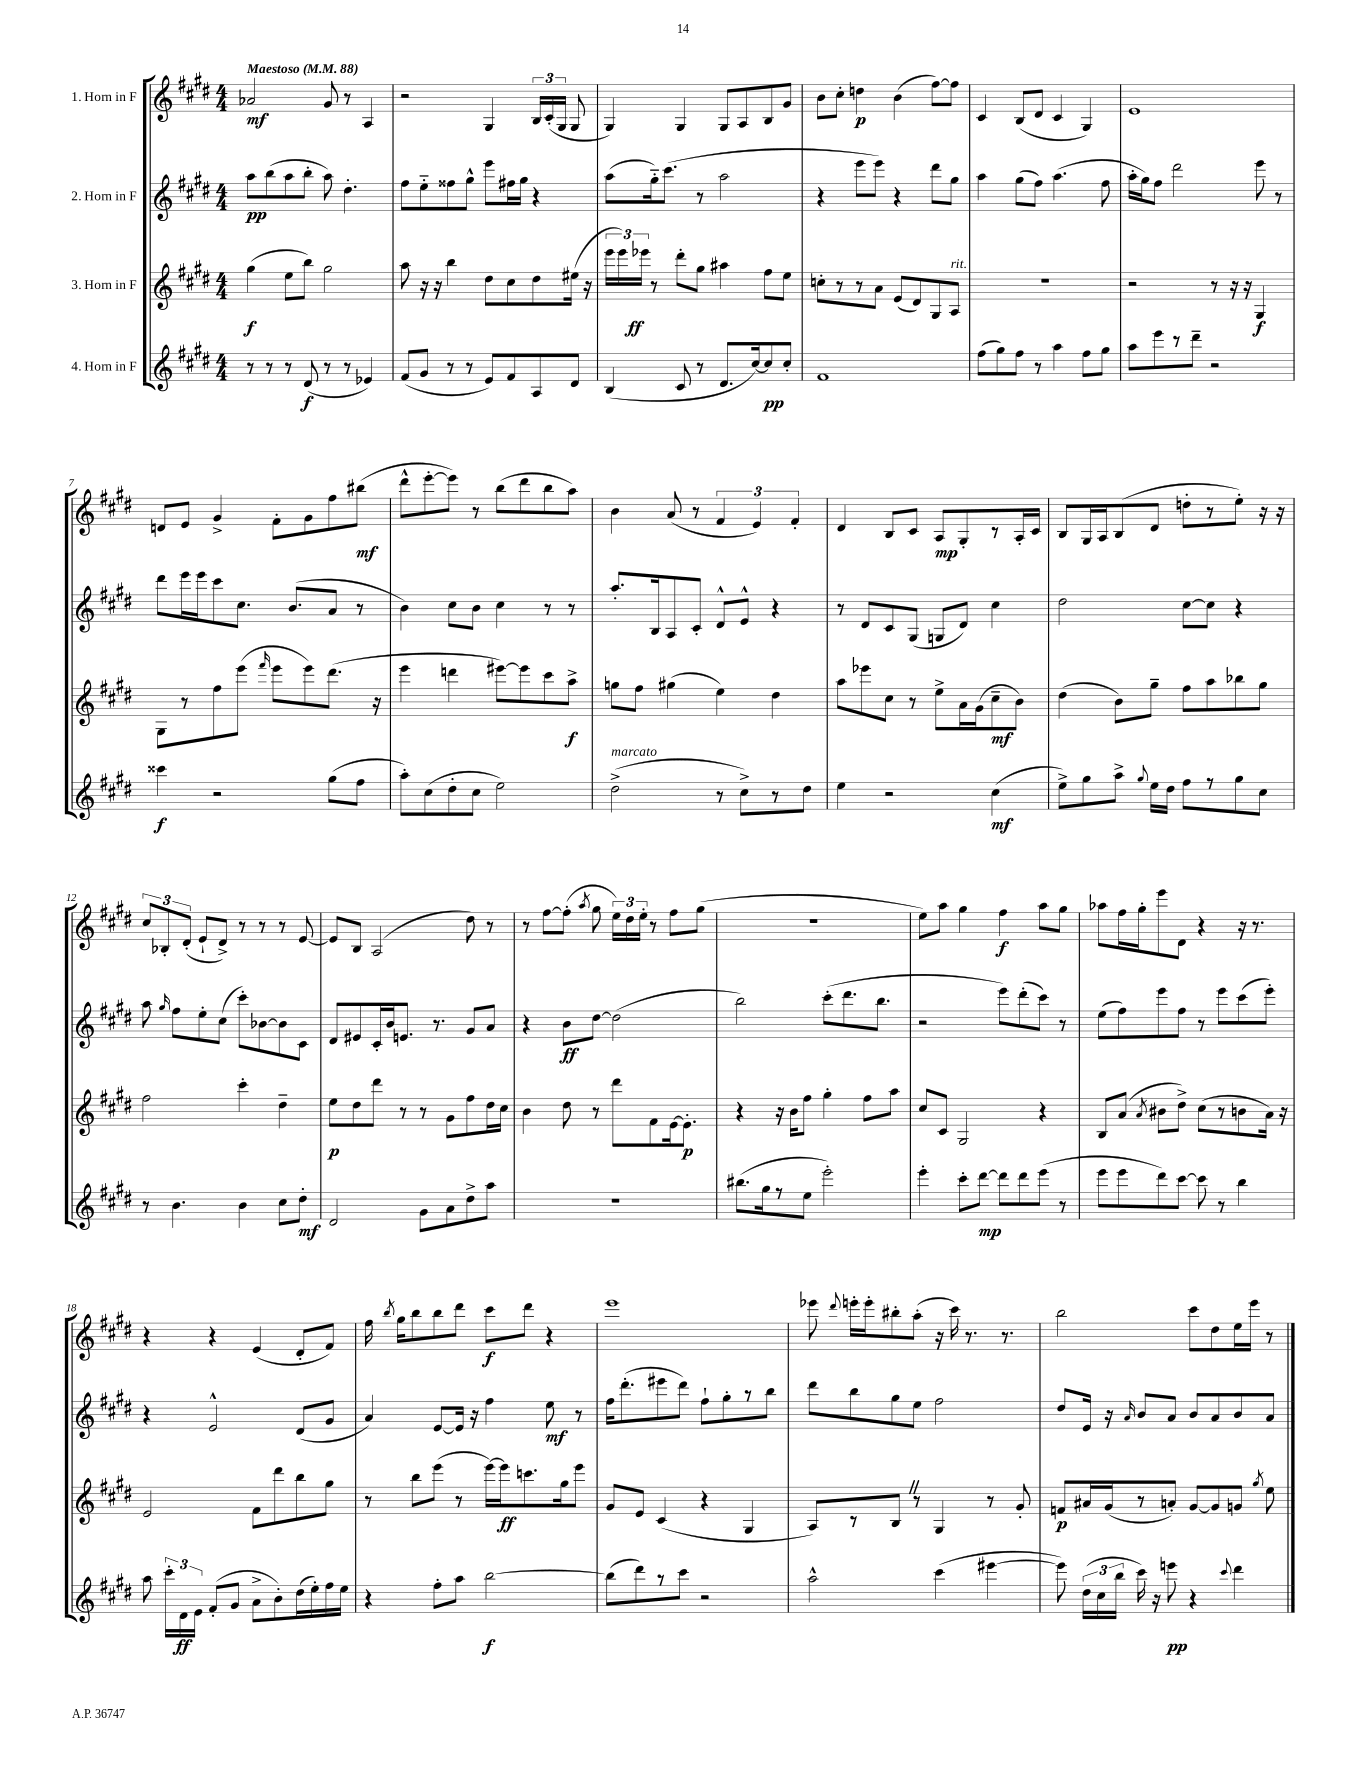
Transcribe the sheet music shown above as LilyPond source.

<<
\new StaffGroup <<
\new Staff = "s0" \with { instrumentName = "1. Horn in F" } {
    \clef treble \key e \major \numericTimeSignature \time 4/4 \tempo "Maestoso" 4 = 88
    \autoBeamOff aes'2\mf gis'8 r8 a4 |
    r2 gis4 \tuplet 3/2 { b16[ cis'16-.( gis16] } gis8 |
    gis4) gis4 gis8[ a8 b8 gis'8] |
    b'8[ cis''8]-. d''4\p b'4( fis''8[~) fis''8] |
    cis'4 b8[( dis'8] cis'4 gis4) |
    e'1 |
    d'8[ e'8] gis'4-> fis'8[-. gis'8 fis''8 bis''8]\mf( |
    dis'''8[-^ e'''8~-. e'''8]) r8 b''8[( dis'''8 b''8 a''8]) |
    b'4 a'8( r8 \tuplet 3/2 { fis'4 e'4) fis'4-. } |
    dis'4 b8[ cis'8] a8[\mp gis8-. r8 a16-. cis'16] |
    b8[ gis16 a16 b8( dis'8] d''8[-. r8 e''8]-.) r16 r16 |
    \tuplet 3/2 { cis''8[ bes8-. dis'8]-.( } e'8[-! dis'8]->) r8 r8 r8 e'8~ |
    e'8[ b8] a2( dis''8) r8 |
    r8 fis''8[~ fis''8]-.( \acciaccatura { a''8 } gis''8 \tuplet 3/2 { e''16[) dis''16 e''16]-. } r8 fis''8[ gis''8]( |
    R1 |
    e''8[) a''8] gis''4 fis''4\f a''8[ gis''8] |
    aes''8[ fis''16 gis''16-. e'''8 dis'8] r4 r16 r8. |
    r4 r4 e'4( dis'8[-. fis'8]) |
    fis''16 \acciaccatura { b''8 } gis''16[ b''8 b''8 dis'''8] cis'''8[\f dis'''8] r4 |
    e'''1 |
    ees'''8 \appoggiatura { dis'''8 } e'''16[-. e'''16-. bis''8-. a''8]-.( r16 cis'''16) r8. r8. |
    b''2 cis'''8[ dis''8 e''16 e'''16] r8 \bar "|." |
}
\new Staff = "s1" \with { instrumentName = "2. Horn in F" } {
    \clef treble \key e \major \numericTimeSignature \time 4/4
    \autoBeamOff a''8[\pp b''8( a''8 b''8]-. a''8) dis''4.-. |
    fis''8[ e''8-_ fisis''8 gis''8]-^ e'''8[ fis''16 gis''16] r4 |
    a''8[( gis''16-_) cis'''8.]( r8 a''2 |
    r4 e'''8[ e'''8]) r4 dis'''8[ gis''8] |
    a''4 gis''8[( fis''8]) a''4.( fis''8 |
    a''16[-. gis''16) fis''8] dis'''2 e'''8 r8 |
    dis'''8[ e'''16 e'''16 cis'''8 cis''8.] b'8.[( a'8] r8 |
    b'4) cis''8[ b'8] cis''4 r8 r8 |
    a''8.[-. b16 a8 cis'8]-. dis'8[-^ e'8]-^ r4 |
    r8 dis'8[ cis'8 gis8]( g8[ dis'8]) cis''4 |
    dis''2 cis''8[~ cis''8] r4 |
    a''8 \grace { gis''16 } fis''8[ e''8-. cis''8]( cis'''8[-.) bes'8~ bes'8 cis'8] |
    dis'8[ eis'8 cis'16-. b'16 e'8.] r8. gis'8[ a'8] |
    r4 b'8[\ff dis''8]~ dis''2( |
    b''2) cis'''8[-.( dis'''8. b''8.] |
    r2 e'''8[) dis'''8-.( cis'''8]) r8 |
    e''8[( fis''8) e'''8 fis''8] r8 e'''8[ cis'''8( e'''8]-.) |
    r4 e'2-^ dis'8[( gis'8] |
    a'4) e'8[~ e'16] r16 fis''4 e''8\mf r8 |
    fis''16[ dis'''8.-.( eis'''8 dis'''8]) fis''8[-! gis''8-. r8 b''8] |
    dis'''8[ b''8 gis''8 e''8] fis''2 |
    dis''8[ e'16] r16 \grace { a'16 } b'8[ a'8] b'8[ a'8 b'8 a'8] \bar "|." |
}
\new Staff = "s2" \with { instrumentName = "3. Horn in F" } {
    \clef treble \key e \major \numericTimeSignature \time 4/4
    \autoBeamOff gis''4\f( e''8[ b''8]) gis''2 |
    a''8 r16 r16 b''4 dis''8[ cis''8 dis''8 eis''16]( r16 |
    \tuplet 3/2 { e'''16[ e'''16) ees'''16]\ff } r8 dis'''8[-. gis''8] ais''4 fis''8[ e''8] |
    c''8[-. r8 r8 a'8] e'8[( dis'8) gis8 a8]^\markup { \italic "rit." } |
    R1 |
    r2 r8 r16 r16 gis4\f |
    gis8[ r8 fis''8 e'''8]( \grace { fis'''16 } e'''8[ e'''8) dis'''8.]( r16 |
    e'''4 d'''4 eis'''8[~) eis'''8 cis'''8 a''8]->\f |
    g''8[ fis''8] gis''4( e''4) dis''4 |
    a''8[ ees'''8 cis''8] r8 e''8[-> a'16 gis'16( cis''8--\mf b'8]) |
    dis''4( b'8[) gis''8]-- fis''8[ a''8 bes''8 gis''8] |
    fis''2 cis'''4-. dis''4-- |
    e''8[\p dis''8 dis'''8] r8 r8 gis'8[ fis''8 dis''16 cis''16] |
    b'4 dis''8 r8 dis'''8[ fis'8 e'16~ e'8.]-.\p |
    r4 r16 b'16[ fis''8] gis''4-. fis''8[ a''8] |
    cis''8[ cis'8] gis2 r4 |
    b8[ a'8]( \acciaccatura { a'8 } bis'8[ dis''8]->) cis''8[( r8 b'8 a'16]) r16 |
    e'2 fis'8[ dis'''8 b''8 gis''8] |
    r8 b''8[ e'''8]( r8 e'''16[~) e'''16\ff c'''8. gis''16 e'''8] |
    gis'8[ e'8] cis'4( r4 gis4 |
    a8[) r8 b8] \once \override BreathingSign.text = \markup { \musicglyph "scripts.caesura.straight" } \breathe r8 gis4 r8 gis'8-. |
    f'8[\p ais'16 gis'16( r8 a'8]-.) gis'8[~ gis'8 g'8] \acciaccatura { gis''8 } e''8 \bar "|." |
}
\new Staff = "s3" \with { instrumentName = "4. Horn in F" } {
    \clef treble \key e \major \numericTimeSignature \time 4/4
    \autoBeamOff r8 r8 r8 dis'8\f( r8 r8 ees'4) |
    fis'8[( gis'8] r8 r8 e'8[) fis'8 a8 dis'8] |
    b4( cis'8 r8 dis'8.[ cis''16~) cis''8\pp cis''8]-. |
    fis'1 |
    fis''8[( gis''8) fis''8] r8 a''4 fis''8[ gis''8] |
    a''8[ e'''8 r8 dis'''8]-- r2 |
    cisis'''4\f r2 gis''8[( fis''8] |
    a''8[-.) cis''8( dis''8-. cis''8] e''2) |
    dis''2->^\markup { \italic "marcato" }( r8 cis''8[->) r8 dis''8] |
    e''4 r2 cis''4\mf( |
    e''8[->) gis''8 a''8]-> \appoggiatura { gis''8 } e''16[ dis''16] fis''8[ r8 gis''8 cis''8] |
    r8 b'4. b'4 cis''8[ dis''8]-.\mf |
    dis'2 gis'8[ a'8 dis''8-> a''8] |
    R1 |
    bis''8.[( gis''16 r8 e''8] e'''2-.) |
    e'''4-. cis'''8[-. dis'''8]~\mp dis'''8[ dis'''8 e'''8]( r8 |
    e'''8[ e'''8 dis'''8) cis'''8]~ cis'''8 r8 b''4 |
    a''8 \tuplet 3/2 { cis'''16[-. dis'16\ff e'16] } fis'8[-.( gis'8] a'8[-> b'8-.) dis''16( e''16-.) fis''16 e''16] |
    r4 fis''8[-. a''8] b''2~\f |
    b''8[( dis'''8) r8 cis'''8] r2 |
    a''2-^ cis'''4( eis'''4~ |
    eis'''8) \tuplet 3/2 { dis''16[( cis''16 b''16] } cis'''16) r16 e'''8\pp r4 \appoggiatura { cis'''8 } dis'''4 \bar "|." |
}
>>
>>
